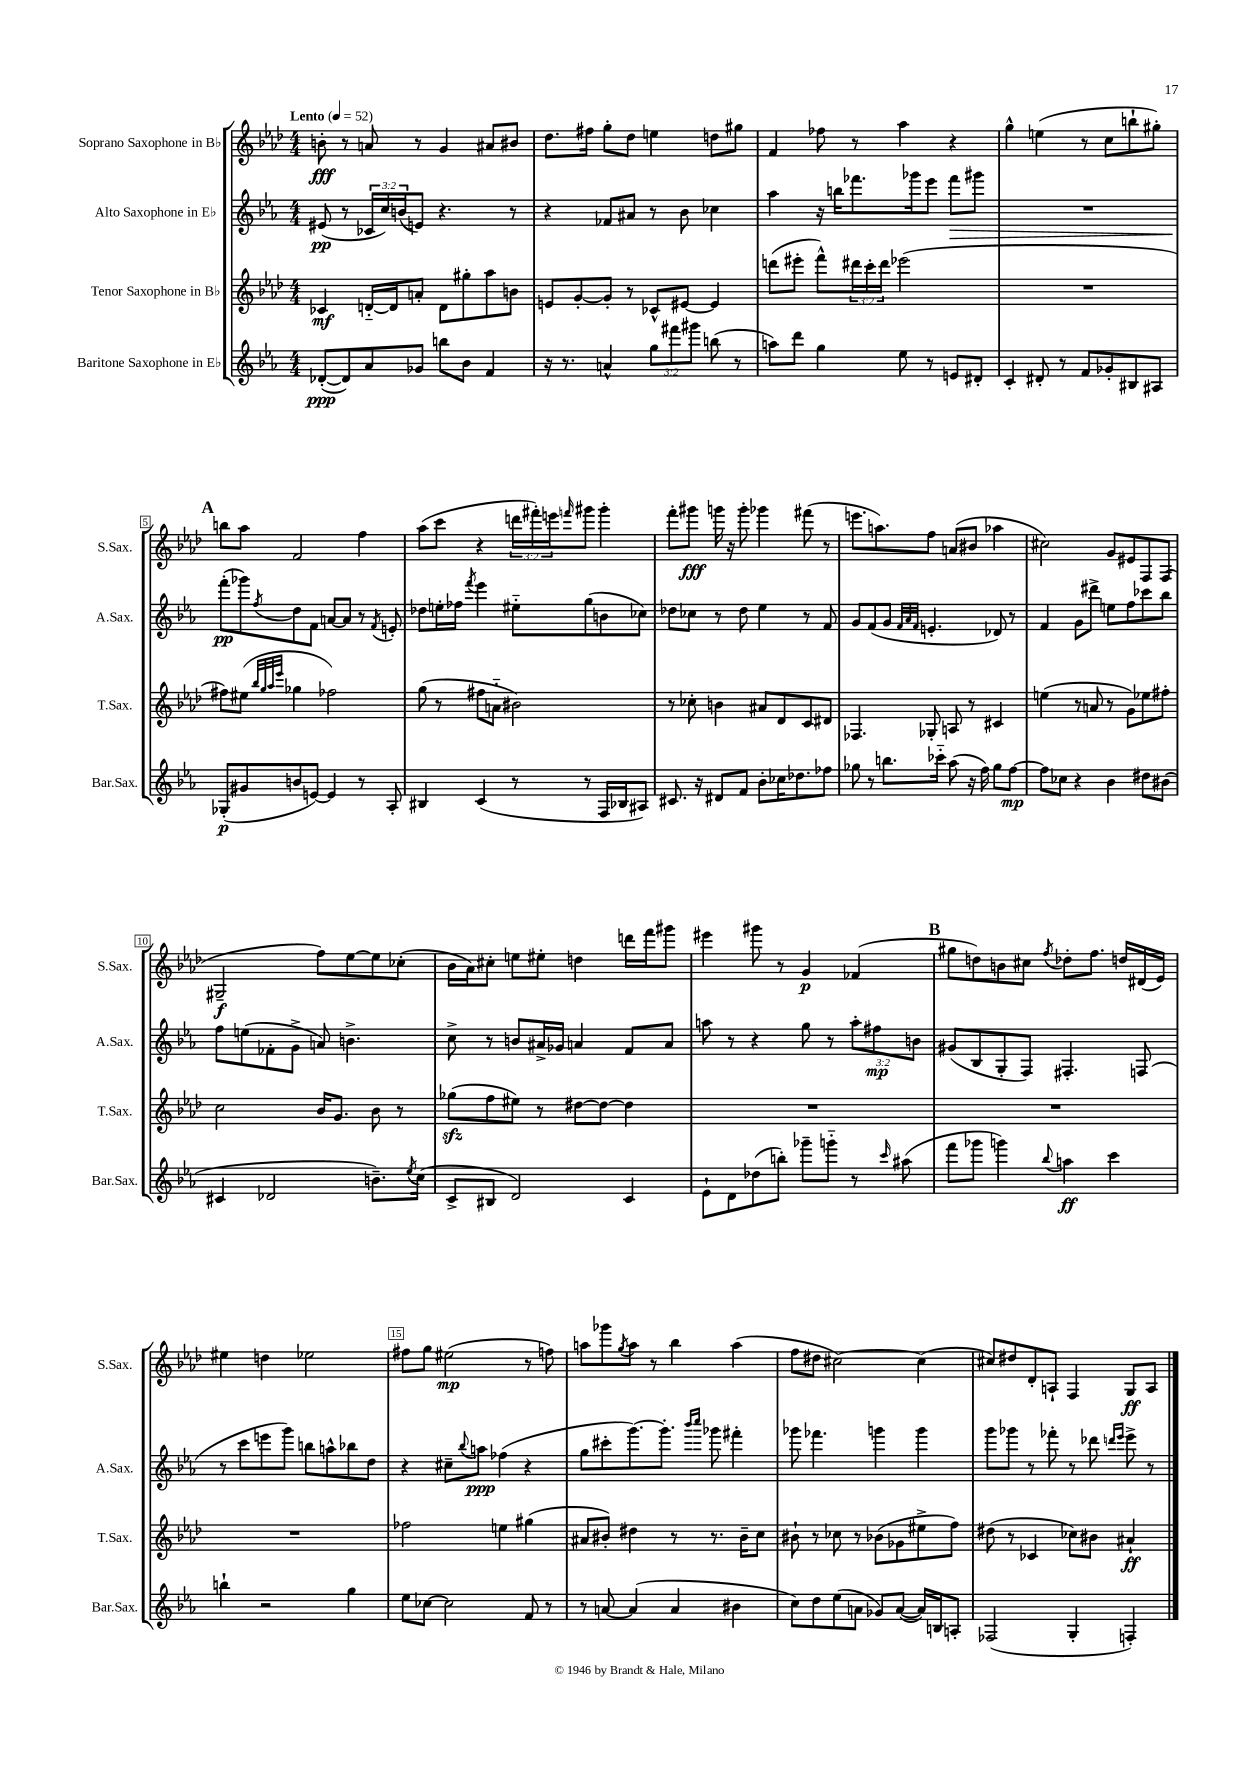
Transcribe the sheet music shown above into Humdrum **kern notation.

**kern	**dynam	**kern	**dynam	**kern	**dynam	**kern	**dynam
*part4	*part4	*part3	*part3	*part2	*part2	*part1	*part1
*staff4	*staff4	*staff3	*staff3	*staff2	*staff2	*staff1	*staff1
*I"Baritone Saxophone in E♭	*	*I"Tenor Saxophone in B♭	*	*I"Alto Saxophone in E♭	*	*I"Soprano Saxophone in B♭	*
*I'Bar.Sax.	*	*I'T.Sax.	*	*I'A.Sax.	*	*I'S.Sax.	*
*clefG2	*	*clefG2	*	*clefG2	*	*clefG2	*
*k[b-e-a-]	*	*k[b-e-a-d-]	*	*k[b-e-a-]	*	*k[b-e-a-d-]	*
*M4/4	*	*M4/4	*	*M4/4	*	*M4/4	*
*MM52	*	*MM52	*	*MM52	*	*MM52	*
=1	=1	=1	=1	=1	=1	=1	=1
!	!	!	!	!	!	!LO:TX:a:B:t=Lento	!
([8d-X'/L	ppp	4c-X/	mf	(8e#X/	pp	8bn'\	fff
8d-/])	.	.	.	8r	.	8r	.
8a-/	.	[16dn/LL	.	24c-X/LL	.	8an/	.
.	.	.	.	24cc/)	.	.	.
.	.	16d/J]	.	.	.	.	.
.	.	.	.	(24bn/J	.	.	.
8g-X/J	.	8an'/J	.	8en/J)	.	8r	.
8bbn\L	.	8d\L	.	4.r	.	4g/	.
8b-\J	.	8gg#X'\	.	.	.	.	.
4f/	.	8aa-\	.	.	.	8a#X/L	.
.	.	8bn\J	.	8r	.	8b#X/J	.
=2	=2	=2	=2	=2	=2	=2	=2
16r	.	8en/L	.	4r	.	8.dd-\L	.
8.r	.	.	.	.	.	.	.
.	.	[8g'/	.	.	.	.	.
.	.	.	.	.	.	16ff#X\Jk	.
4an^^/	.	8g'/J]	.	8f-X/L	.	8gg'\L	.
.	.	8r	.	8a#X/J	.	8dd-\J	.
12gg\L	.	8c-X^^/L	.	8r	.	4een\	.
12fff#X\	.	.	.	.	.	.	.
.	.	[8e#X/J	.	8b-\	.	.	.
12ggg#X\J	.	.	.	.	.	.	.
(8bbn\	.	4e#/]	.	4cc-X\	.	8ddn\L	.
8r	.	.	.	.	.	8gg#X\J	.
=3	=3	=3	=3	=3	=3	=3	=3
8aan\L)	.	(8dddn\L	.	4aa-\	.	4f/	.
8ddd\J	.	8eee#X'\J	.	.	.	.	.
4gg\	.	8fff^^\L)	.	16r	.	8ff-X\	.
.	.	.	.	16bbn\KL	.	.	.
.	.	24ddd#X\L	.	8.fff-X\	.	8r	.
.	.	24ccc'\	.	.	.	.	.
.	.	24ddd#\JJ	.	.	.	.	.
8ee-\	.	(2eee-X\	.	.	.	4aa-\	.
.	.	.	.	16ggg-X\k	.	.	.
8r	.	.	.	8eee-\J	.	.	.
!	!	!	!	!	!LO:HP:b	!	!
8en/L	.	.	.	8fff-\L	>	4r	.
8d#X'/J	.	.	.	8ggg#X\J	.	.	.
=4	=4	=4	=4	=4	=4	=4	=4
4c'/	.	1r	.	1r	.	4gg^^\	.
8d#X'/	.	.	.	.	.	(4een\	.
8r	.	.	.	.	.	.	.
8f/L	.	.	.	.	.	8r	.
8g-X'/	.	.	.	.	.	8cc\L	.
8B#X/	.	.	.	.	.	8bbn`\	.
8A#X/J	.	.	.	.	.	8gg#X'\J)	.
!!LO:LB:g=z
!!LO:REH:place=s1:t=A
=5	=5	=5	=5	=5	=5	=5	=5
(8G-X'/L	p	8ff#X\L)	.	(8fff'\L	pp	8bbn\L	.
8g#X/	.	(8ee#X\J	.	8ggg-X\)	]	8aa-\J	.
.	.	32qqbb-/LLL	.	.	.	.	.
.	.	32qqgg/	.	.	.	.	.
.	.	32qqaa-/	.	.	.	.	.
.	.	32qqeee-/JJJ	.	8qff/	.	.	.
8bn/	.	4gg-X\	.	8dd\	.	2f/	.
[8en/J)	.	.	.	8f\J	.	.	.
4e/]	.	2ff-X\)	.	[8an/L	.	.	.
.	.	.	.	8a/J]	.	.	.
8r	.	.	.	8r	.	4ff\	.
.	.	.	.	8qf/	.	.	.
8A-'/	.	.	.	8en'/	.	.	.
=6	=6	=6	=6	=6	=6	=6	=6
4B#X/	.	(8gg\	.	8dd-X\L	.	(8aa-\L	.
.	.	8r	.	16een'\L	.	8ccc\J	.
.	.	.	.	16ff-X\JJ	.	.	.
.	.	.	.	8qfff/	.	.	.
(4c/	.	8ff#X\L	.	4eee-\	.	4r	.
.	.	8an\J	.	.	.	.	.
8r	.	2b#X\)	.	8ee#X\L	.	24dddn\LL	.
.	.	.	.	.	.	24fff#X'\)	.
.	.	.	.	.	.	24eeen\J	.
.	.	.	.	.	.	16qqfffn/	.
8r	.	.	.	(8gg\	.	8ggg#X\J	.
16F/LL	.	.	.	8bn\	.	4ggg#'\	.
16B-X/J	.	.	.	.	.	.	.
8A#X/J)	.	.	.	8cc-X\J)	.	.	.
=7	=7	=7	=7	=7	=7	=7	=7
8.c#X/	.	8r	.	8dd-X\L	.	8fff'\L	.
.	.	8cc-X'\	.	8cc-X\J	.	8ggg#X\J	fff
16r	.	.	.	.	.	.	.
8d#X/L	.	4bn\	.	8r	.	16gggn\	.
.	.	.	.	.	.	16r	.
8f/J	.	.	.	8dd-\	.	8ggg'\	.
8b-'\L	.	8a#X/L	.	4ee-\	.	4ggg-X\	.
16cc-X\K	.	8d-/	.	.	.	.	.
8.dd-X\	.	.	.	.	.	.	.
.	.	8c/	.	8r	.	(8fff#X\	.
8ff-X\J	.	8d#X/J	.	8f/	.	8r	.
=8	=8	=8	=8	=8	=8	=8	=8
8gg-X\	.	4.F-X/	.	8g/L	.	8.eeen\L	.
8r	.	.	.	(8f/	.	.	.
.	.	.	.	.	.	8.aan\)	.
8.bbn\L	.	.	.	8g/J	.	.	.
.	.	.	.	32qqf/LLL	.	.	.
.	.	.	.	32qqa-/	.	.	.
.	.	.	.	32qqf/JJJ	.	.	.
.	.	8G-X'/	.	4.en'/	.	8ff\J	.
16ccc-X\Jk	.	.	.	.	.	.	.
(8aa-\	.	8An/	.	.	.	(8an/L	.
16r	.	8r	.	.	.	8b#X/J	.
16ff\)	.	.	.	.	.	.	.
8gg-\L	.	4c#X/	.	8d-X/)	.	4aa-X\	.
[8ff\J	mp	.	.	8r	.	.	.
=9	=9	=9	=9	=9	=9	=9	=9
8ff\L]	.	(4een\	.	4f/	.	2cc#X\)	.
8cc-X\J	.	.	.	.	.	.	.
4r	.	8r	.	8g\L	.	.	.
.	.	8an/	.	8ddd#X^\J	.	.	.
4b-\	.	8r	.	8een\L	.	8g/L	.
.	.	8g\L)	.	8ff\	.	8e#X/	.
8dd#X\L	.	8ee-X\	.	8ccc-X\	.	8F/	.
(8b#X\J	.	8ff#X'\J	.	8bb-\J	.	(8F/J	.
!!LO:LB:g=z
=10	=10	=10	=10	=10	=10	=10	=10
4c#X/	.	2cc\	.	8ff\L	.	2G#X~/	f
.	.	.	.	(8een\	.	.	.
2d-X/	.	.	.	8f-X'\	.	.	.
.	.	.	.	8g^\J	.	.	.
.	.	16b-/KL	.	8an/)	.	8ff\L)	.
.	.	8.g/J	.	.	.	.	.
.	.	.	.	4.bn^\	.	[8ee-\	.
8.bn~\L)	.	8b-\	.	.	.	8ee-\]	.
.	.	8r	.	.	.	(8cc-X'\J	.
8qee-/	.	.	.	.	.	.	.
(16cc\Jk	.	.	.	.	.	.	.
=11	=11	=11	=11	=11	=11	=11	=11
8c^/L	.	(8gg-Xzz\L	.	8cc^\	.	16b-\LL	.
.	.	.	.	.	.	16a-\J)	.
8B#X/J	.	8ff\	.	8r	.	8cc#X'\J	.
2d/)	.	8ee#X\J)	.	8bn/L	.	8een\L	.
.	.	8r	.	16a#X^/L	.	8ee#X'\J	.
.	.	.	.	16g-X/JJ	.	.	.
.	.	[8dd#X\L	.	4an/	.	4ddn\	.
.	.	8dd#\J_	.	.	.	.	.
4c/	.	4dd#\]	.	8f/L	.	16dddn\LL	.
.	.	.	.	.	.	16fff\J	.
.	.	.	.	8a/J	.	8ggg#X\J	.
=12	=12	=12	=12	=12	=12	=12	=12
8e-`\L	.	1r	.	8aan\	.	4eee#X\	.
8d\	.	.	.	8r	.	.	.
(8dd-X\	.	.	.	4r	.	8ggg#X\	.
8bbn'\J)	.	.	.	.	.	8r	.
8ggg-X~\L	.	.	.	8gg\	.	4g/	p
8gggn\J	.	.	.	8r	.	.	.
8r	.	.	.	12aa'\L	.	(4f-X/	.
.	.	.	.	12ff#X\	mp	.	.
16qqccc/	.	.	.	.	.	.	.
(8aa#X\	.	.	.	.	.	.	.
.	.	.	.	12bn\J	.	.	.
!!LO:REH:place=s1:t=B
=13	=13	=13	=13	=13	=13	=13	=13
8fff\L	.	1r	.	(8g#X/L	.	8gg#X\L	.
8ggg-X\J	.	.	.	8B-/	.	8ddn\)	.
4gggn\)	.	.	.	8G'/	.	8bn\	.
.	.	.	.	8F/J)	.	8cc#X\J	.
8qqbb-/	.	.	.	.	.	8qff/	.
4aan\	ff	.	.	4.F#X'/	.	8dd-X'\L	.
.	.	.	.	.	.	8.ff\J	.
4ccc\	.	.	.	.	.	.	.
.	.	.	.	.	.	16ddn/LL	.
.	.	.	.	(8Fn/	.	(16d#X/	.
.	.	.	.	.	.	16e-/JJ)	.
!!LO:LB:g=z
=14	=14	=14	=14	=14	=14	=14	=14
4bbn`\	.	1r	.	8r	.	4ee#X\	.
.	.	.	.	8ccc\L	.	.	.
2r	.	.	.	8eeen\	.	4ddn\	.
.	.	.	.	8ggg\J)	.	.	.
.	.	.	.	8bbn\L	.	2ee-X\	.
.	.	.	.	8aan^^\	.	.	.
4gg\	.	.	.	8bb-X\	.	.	.
.	.	.	.	8dd\J	.	.	.
=15	=15	=15	=15	=15	=15	=15	=15
8ee-\L	.	2ff-X\	.	4r	.	8ff#X\L	.
[8cc-X\J	.	.	.	.	.	8gg\J	.
2cc-\]	.	.	.	8cc#X~\L	.	(2ee#X\	mp
.	.	.	.	8qqbb-/	.	.	.
.	.	.	.	8aan\J	ppp	.	.
.	.	4een\	.	(4ff-X\	.	.	.
8f/	.	(4gg#X\	.	4r	.	8r	.
8r	.	.	.	.	.	8ffn\)	.
=16	=16	=16	=16	=16	=16	=16	=16
8r	.	8a#X/L	.	8gg\L	.	8aan\L	.
[8an/	.	8b#X'/J)	.	8ccc#X'\	.	8ggg-X\	.
.	.	.	.	.	.	8qgg/	.
(4a/]	.	4dd#X\	.	[8.ggg\)	.	8aa\J	.
.	.	.	.	.	.	8r	.
.	.	.	.	8.ggg'\J]	.	.	.
4a/	.	8r	.	.	.	4bb-\	.
.	.	.	.	16qqbbb-/LL	.	.	.
.	.	.	.	16qqcccc/JJ	.	.	.
.	.	8.r	.	8ggg-X\	.	.	.
4b#X\	.	.	.	4fff#X'\	.	(4aa\	.
.	.	16b#~\KL	.	.	.	.	.
.	.	8cc\J	.	.	.	.	.
=17	=17	=17	=17	=17	=17	=17	=17
8cc\L)	.	8b#X`\	.	8ggg-X\	.	8ff\L	.
8dd\	.	8r	.	4.fff-X\	.	8dd#X\J	.
(8ee-\	.	8cc-X\	.	.	.	[2cc#X\)	.
8an\J	.	8r	.	.	.	.	.
8g-X/L)	.	(8b-X\L	.	4gggn\	.	.	.
([8a/J	.	8g-X\	.	.	.	.	.
16a/LL])	.	8ee#X^\	.	4ggg\	.	(4cc#\]	.
16Bn/J	.	.	.	.	.	.	.
8An'/J	.	8ff\J)	.	.	.	.	.
=18	=18	=18	=18	=18	=18	=18	=18
(2F-X/	.	(8dd#X\	.	8ggg\L	.	8cc#X/L)	.
.	.	8r	.	8ggg-X\J	.	8dd#X/	.
.	.	4c-X/	.	8r	.	8d-'/	.
.	.	.	.	8fff-X'\	.	8An`/J	.
4G'/	.	8cc-X\L)	.	8r	.	4F/	.
.	.	8b#X\J	.	8ddd-X\	.	.	.
.	.	.	.	16qqdddn/LL	.	.	.
.	.	.	.	16qqeee-/JJ	.	.	.
4Fn'/)	.	4a#X`/	ff	8eee-^\	.	8G/L	ff
.	.	.	.	8r	.	8A/J	.
==	==	==	==	==	==	==	==
*-	*-	*-	*-	*-	*-	*-	*-
